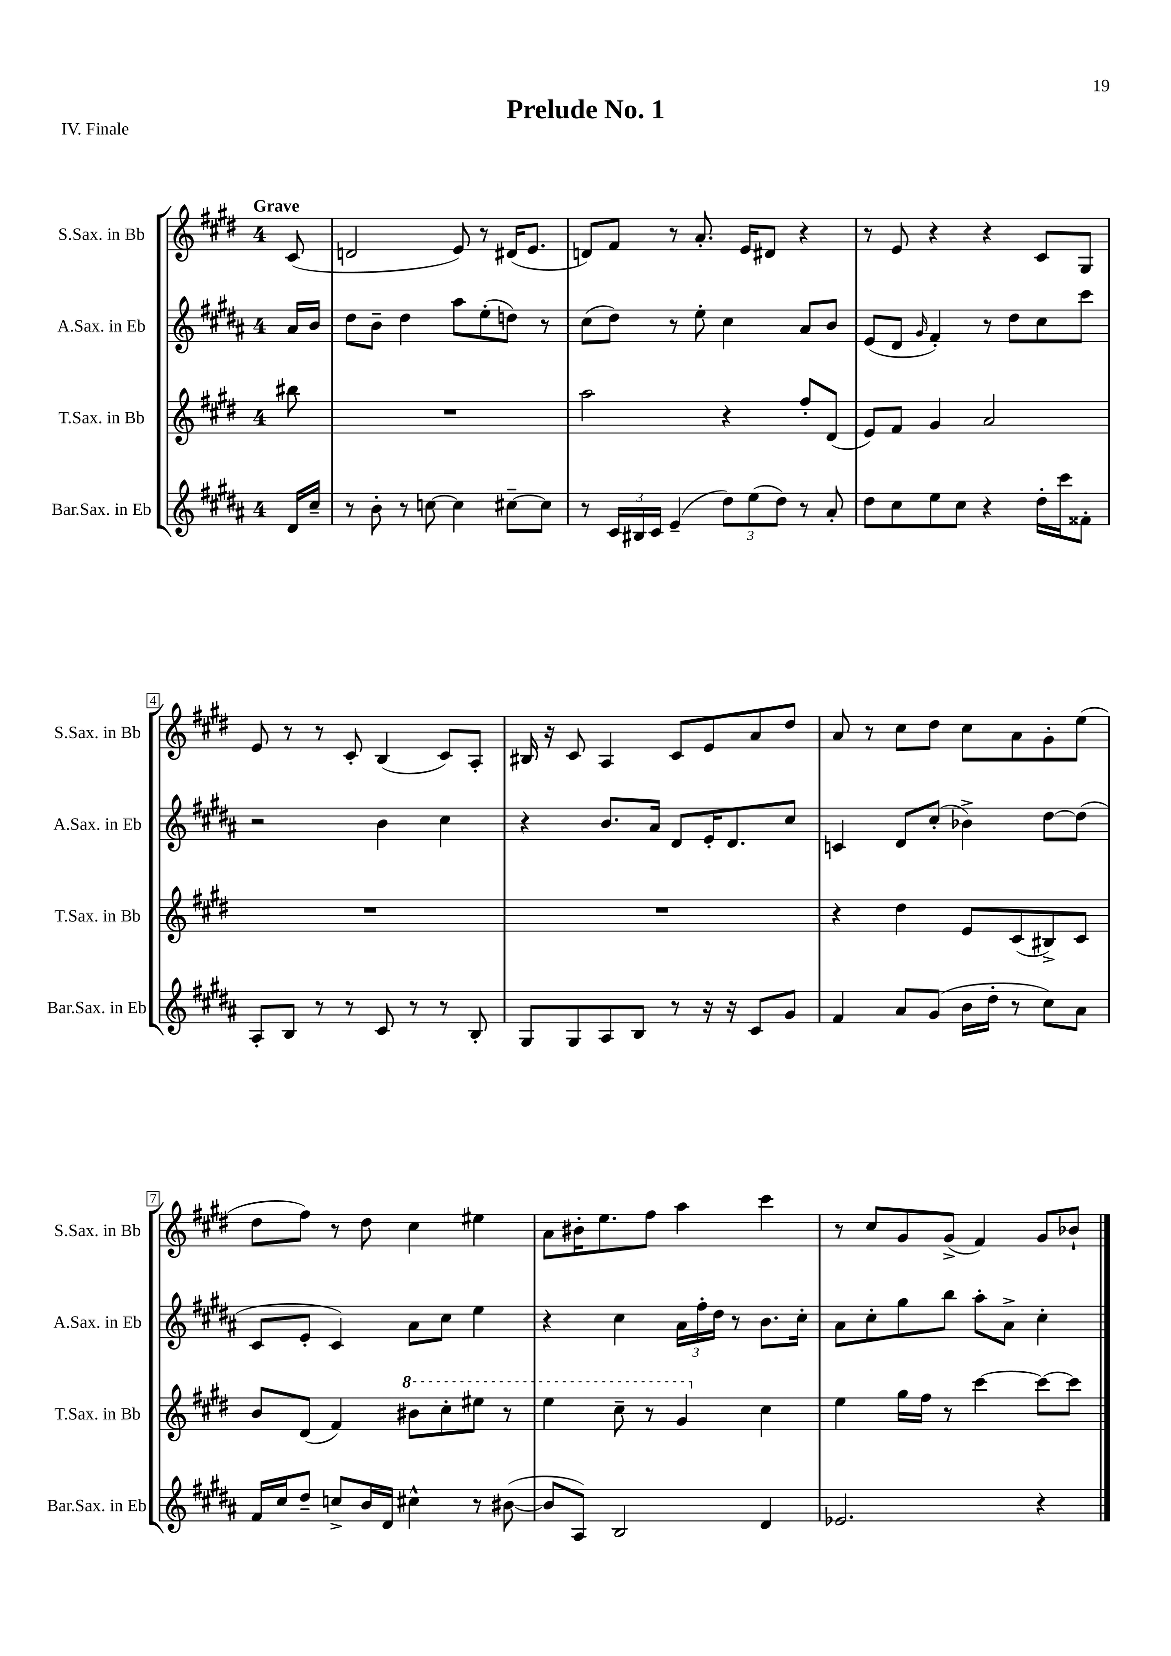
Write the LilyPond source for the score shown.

\header { title = "Prelude No. 1" piece = "IV. Finale" }
<<
\new StaffGroup <<
\new Staff = "s0" \with { instrumentName = "S.Sax. in Bb" shortInstrumentName = "S.Sax. in Bb" } {
    \clef treble \key e \major \once \override Staff.TimeSignature.style = #'single-digit \time 4/4 \partial 8 \tempo "Grave"
    cis'8( |
    d'2 e'8) r8 dis'16( e'8. |
    d'8) fis'8 r8 a'8.-. e'16 dis'8 r4 |
    r8 e'8 r4 r4 cis'8 gis8 |
    e'8 r8 r8 cis'8-. b4( cis'8) a8-. |
    bis16 r16 cis'8 a4 cis'8 e'8 a'8 dis''8 |
    a'8 r8 cis''8 dis''8 cis''8 a'8 gis'8-. e''8( |
    dis''8 fis''8) r8 dis''8 cis''4 eis''4 |
    a'8 bis'16-. e''8. fis''8 a''4 cis'''4 |
    r8 cis''8 gis'8 gis'8->( fis'4) gis'8 bes'8-! \bar "|." |
}
\new Staff = "s1" \with { instrumentName = "A.Sax. in Eb" shortInstrumentName = "A.Sax. in Eb" } {
    \clef treble \key b \major \once \override Staff.TimeSignature.style = #'single-digit \time 4/4 \partial 8
    ais'16 b'16 |
    dis''8 b'8-- dis''4 ais''8 e''8-.( d''8) r8 |
    cis''8( dis''8) r8 e''8-. cis''4 ais'8 b'8 |
    e'8( dis'8 \grace { gis'16 } fis'4-.) r8 dis''8 cis''8 cis'''8 |
    r2 b'4 cis''4 |
    r4 b'8. ais'16 dis'8 e'16-. dis'8. cis''8 |
    c'4 dis'8 cis''8-.( bes'4->) dis''8~ dis''8( |
    cis'8 e'8-. cis'4) ais'8 cis''8 e''4 |
    r4 cis''4 \tuplet 3/2 { ais'16 fis''16-. dis''16 } r8 b'8. cis''16-. |
    ais'8 cis''8-. gis''8 b''8 ais''8-. ais'8-> cis''4-. \bar "|." |
}
\new Staff = "s2" \with { instrumentName = "T.Sax. in Bb" shortInstrumentName = "T.Sax. in Bb" } {
    \clef treble \key e \major \once \override Staff.TimeSignature.style = #'single-digit \time 4/4 \partial 8
    bis''8 |
    R1 |
    a''2 r4 fis''8-. dis'8( |
    e'8) fis'8 gis'4 a'2 |
    R1 |
    R1 |
    r4 dis''4 e'8 cis'8( bis8->) cis'8 |
    b'8 dis'8( fis'4) \ottava #1 bis''8 cis'''8-. eis'''8 r8 |
    e'''4 cis'''8-- r8 gis''4 \ottava #0 cis''4 |
    e''4 gis''16 fis''16 r8 cis'''4~ cis'''8~ cis'''8 \bar "|." |
}
\new Staff = "s3" \with { instrumentName = "Bar.Sax. in Eb" shortInstrumentName = "Bar.Sax. in Eb" } {
    \clef treble \key b \major \once \override Staff.TimeSignature.style = #'single-digit \time 4/4 \partial 8
    dis'16 cis''16-- |
    r8 b'8-. r8 c''8~ c''4 cis''8~-- cis''8 |
    r8 \tuplet 3/2 { cis'16 bis16 cis'16 } e'4--( \tuplet 3/2 { dis''8) e''8( dis''8) } r8 ais'8-. |
    dis''8 cis''8 e''8 cis''8 r4 dis''16-. cis'''16 fisis'8-. |
    ais8-. b8 r8 r8 cis'8 r8 r8 b8-. |
    gis8 gis8 ais8 b8 r8 r16 r16 cis'8 gis'8 |
    fis'4 ais'8 gis'8( b'16 dis''16-. r8 cis''8) ais'8 |
    fis'16 cis''16 dis''8-- c''8-> b'16 dis'16 cis''4-^ r8 bis'8~( |
    bis'8 ais8) b2 dis'4 |
    ees'2. r4 \bar "|." |
}
>>
>>
\layout { \context { \Score \override BarNumber.stencil = #(make-stencil-boxer 0.1 0.3 ly:text-interface::print) } }
